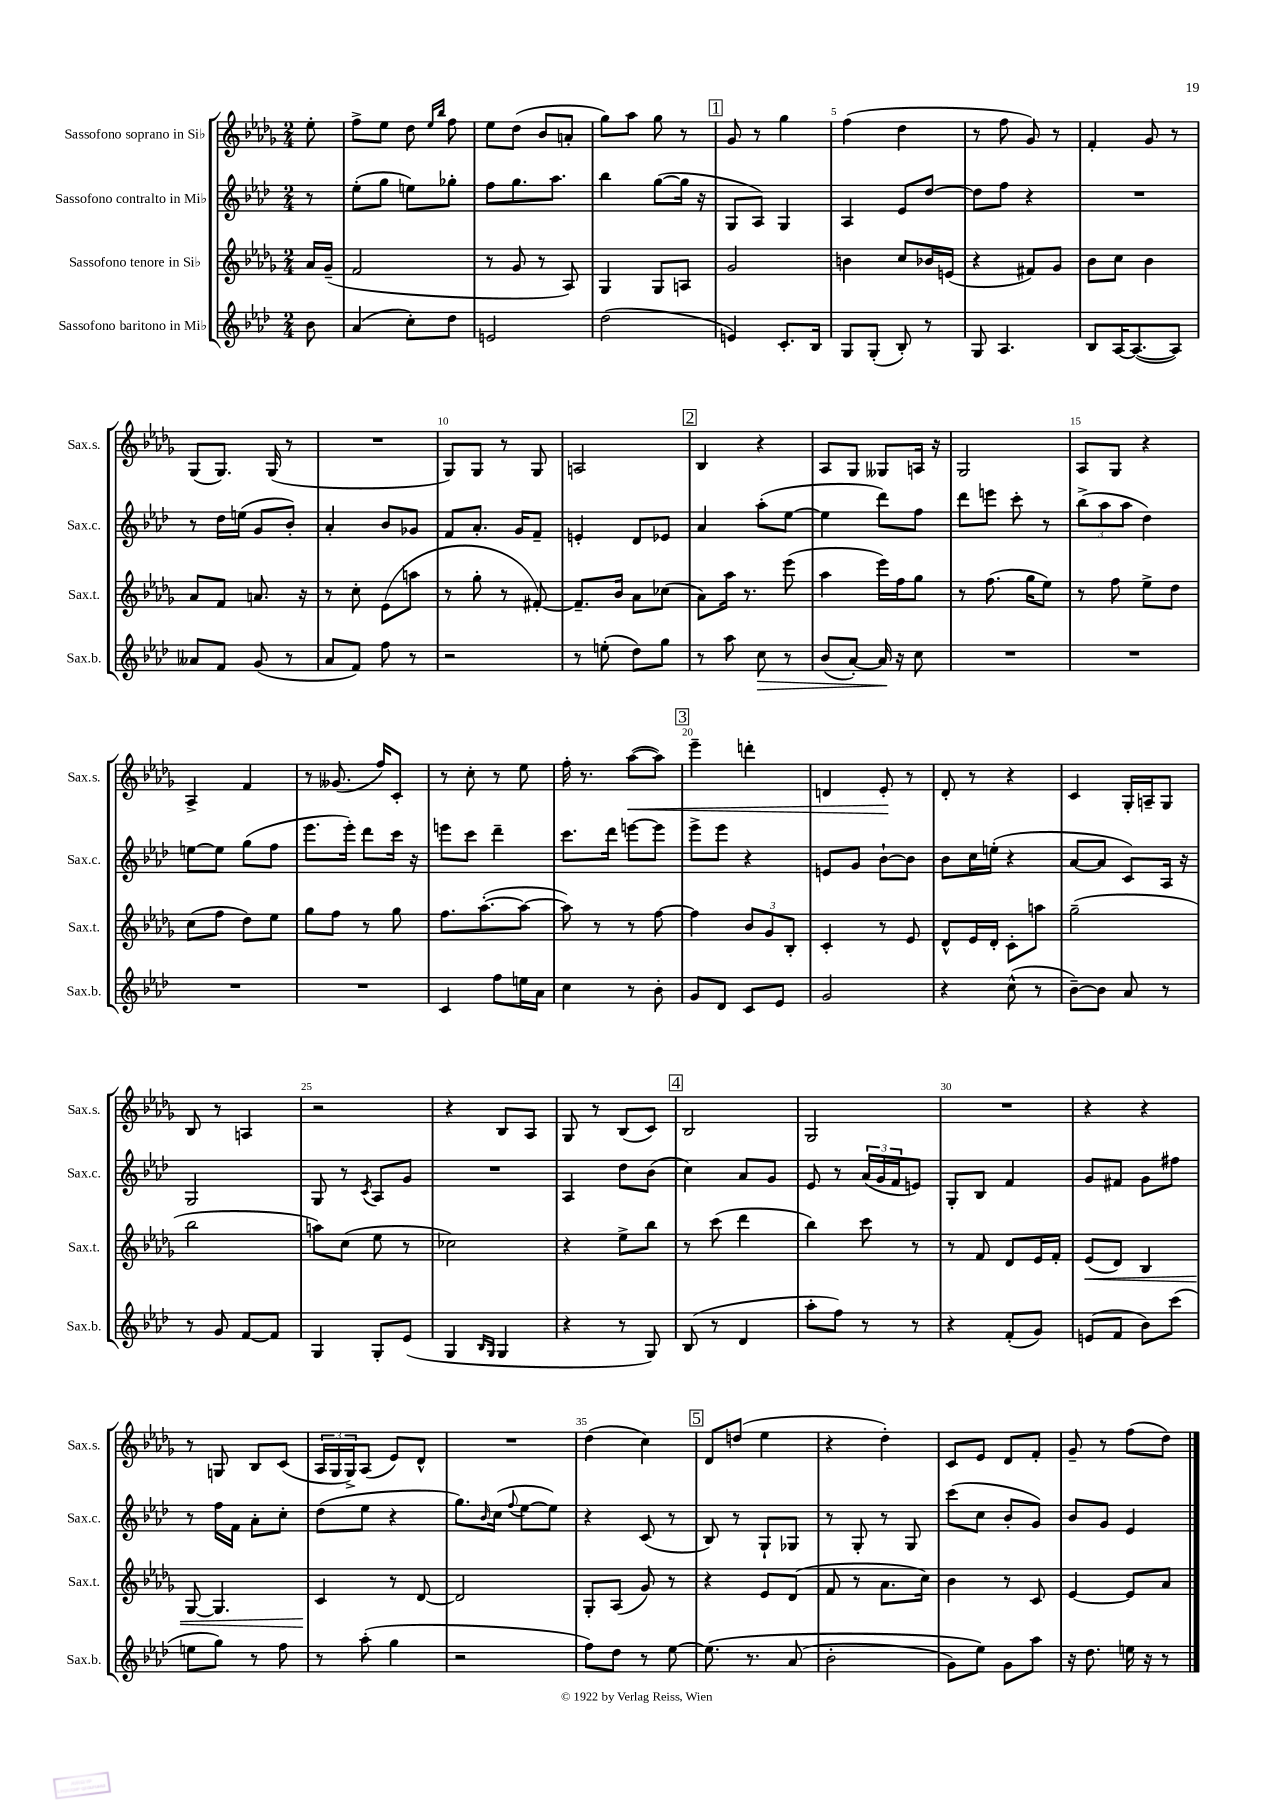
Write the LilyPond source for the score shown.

<<
\new StaffGroup <<
\new Staff = "s0" \with { instrumentName = "Sassofono soprano in Sib" shortInstrumentName = "Sax.s." } {
    \clef treble \key des \major \numericTimeSignature \time 2/4 \partial 8
    ees''8-. |
    f''8-> ees''8 des''8 \grace { ees''16 bes''16 } f''8 |
    ees''8 des''8( bes'8 a'8-. |
    ges''8) aes''8 ges''8 r8 |
    \mark \markup { \box "1" } ges'8 r8 ges''4 |
    f''4( des''4 |
    r8 f''8 ges'8) r8 |
    f'4-. ges'8 r8 |
    ges8( ges8.) ges16( r8 |
    R2 |
    ges8) ges8 r8 ges8 |
    a2 |
    \mark \markup { \box "2" } bes4 r4 |
    aes8 ges8 geses8 a16 r16 |
    ges2 |
    aes8 ges8 r4 |
    aes4-> f'4 |
    r8 geses'8.( f''16) c'8-. |
    r8 c''8-. r8 ees''8 |
    f''16-. r8. aes''8~\<( aes''8) |
    \mark \markup { \box "3" } ees'''4-- d'''4-. |
    d'4 ees'8-.\! r8 |
    des'8-. r8 r4 |
    c'4 ges16-. a16-- ges8 |
    bes8 r8 a4 |
    r2 |
    r4 bes8 aes8 |
    ges8 r8 bes8( c'8) |
    \mark \markup { \box "4" } bes2 |
    ges2 |
    R2 |
    r4 r4 |
    r8 g8 bes8 c'8( |
    \tuplet 3/2 { aes16 ges16 ges16->) } aes8( ees'8) des'8-^ |
    R2 |
    des''4( c''4) |
    \mark \markup { \box "5" } des'8 d''8( ees''4 |
    r4 des''4-.) |
    c'8 ees'8 des'8 f'8-. |
    ges'8-- r8 f''8( des''8) \bar "|." |
}
\new Staff = "s1" \with { instrumentName = "Sassofono contralto in Mib" shortInstrumentName = "Sax.c." } {
    \clef treble \key aes \major \numericTimeSignature \time 2/4 \partial 8
    r8 |
    ees''8-.( g''8 e''8) ges''8-. |
    f''8 g''8. aes''8. |
    bes''4 g''8~( g''16 r16 |
    \mark \markup { \box "1" } g8 aes8) g4 |
    aes4 ees'8 des''8~ |
    des''8 f''8 r4 |
    R2 |
    r8 des''16 e''16( g'8 bes'8-.) |
    aes'4-. bes'8 ges'8 |
    f'8 aes'8.-. g'16 f'8-- |
    e'4-. des'8 ees'8 |
    \mark \markup { \box "2" } aes'4 aes''8-.( ees''8~ |
    ees''4 des'''8) f''8 |
    des'''8 e'''8 c'''8-. r8 |
    \tuplet 3/2 { bes''8->( aes''8 aes''8 } des''4) |
    e''8~ e''8 g''8( f''8 |
    ees'''8. ees'''16-.) des'''8 c'''16 r16 |
    e'''8 c'''8 des'''4-- |
    c'''8. des'''16 e'''8~ e'''8 |
    \mark \markup { \box "3" } ees'''8-> ees'''8 r4 |
    e'8 g'8 bes'8~-! bes'8 |
    bes'8 c''16 e''16-.( r4 |
    aes'8~ aes'8 c'8) aes16 r16 |
    g2 |
    g8 r8 \acciaccatura { c'8 } aes8 g'8 |
    R2 |
    aes4 des''8 bes'8( |
    \mark \markup { \box "4" } c''4) aes'8 g'8 |
    ees'8 r8 \tuplet 3/2 { aes'16( g'16 f'16 } e'8) |
    g8-. bes8 f'4 |
    g'8 fis'8 g'8 fis''8 |
    r8 f''16 f'16 aes'8-. c''8-. |
    des''8( ees''8 r4 |
    g''8.) \grace { bes'16 } c''16( \appoggiatura { f''8 } ees''8~ ees''8) |
    r4 c'8( r8 |
    \mark \markup { \box "5" } bes8) r8 g8-! ges8 |
    r8 g8-. r8 g8 |
    c'''8( c''8 bes'8-. g'8) |
    bes'8 g'8 ees'4 \bar "|." |
}
\new Staff = "s2" \with { instrumentName = "Sassofono tenore in Sib" shortInstrumentName = "Sax.t." } {
    \clef treble \key des \major \numericTimeSignature \time 2/4 \partial 8
    aes'16 ges'16--( |
    f'2 |
    r8 ges'8 r8 aes8) |
    ges4 ges8 a8 |
    \mark \markup { \box "1" } ges'2 |
    b'4 c''8 bes'16 e'16( |
    r4 fis'8) ges'8 |
    bes'8 c''8 bes'4 |
    aes'8 f'8 a'8. r16 |
    r8 c''8-. ees'8( a''8 |
    r8 ges''8-. r8 fis'8~-.) |
    fis'8.-- bes'16 aes'8 ces''8( |
    \mark \markup { \box "2" } aes'8) aes''16 r8. ees'''8( |
    aes''4 ees'''16) f''16 ges''8 |
    r8 f''8.( ges''16 ees''8) |
    r8 f''8 ees''8-> des''8 |
    c''8( f''8 des''8) ees''8 |
    ges''8 f''8 r8 ges''8 |
    f''8. aes''8.~-.( aes''8~ |
    aes''8) r8 r8 f''8~ |
    \mark \markup { \box "3" } f''4 \tuplet 3/2 { bes'8 ges'8 bes8-. } |
    c'4-. r8 ees'8 |
    des'8-^ ees'16 des'16-. c'8-. a''8 |
    ges''2--( |
    bes''2 |
    a''8) c''8( ees''8 r8 |
    ces''2) |
    r4 ees''8-> bes''8 |
    \mark \markup { \box "4" } r8 c'''8( des'''4 |
    bes''4) c'''8 r8 |
    r8 f'8 des'8 ees'16 f'16-. |
    ees'8\<( des'8) bes4 |
    ges8~ ges4. |
    c'4\! r8 des'8~ |
    des'2 |
    ges8-. aes8( ges'8) r8 |
    \mark \markup { \box "5" } r4 ees'8 des'8( |
    f'8 r8 aes'8. c''16) |
    bes'4 r8 c'8 |
    ees'4~ ees'8 aes'8 \bar "|." |
}
\new Staff = "s3" \with { instrumentName = "Sassofono baritono in Mib" shortInstrumentName = "Sax.b." } {
    \clef treble \key aes \major \numericTimeSignature \time 2/4 \partial 8
    bes'8 |
    aes'4( c''8-.) des''8 |
    e'2 |
    des''2( |
    \mark \markup { \box "1" } e'4) c'8.-. bes16 |
    g8 g8-.( bes8-.) r8 |
    g8 aes4. |
    bes8 aes16~ aes8.~( aes8) |
    aeses'8 f'8 g'8( r8 |
    aes'8 f'8) f''8 r8 |
    r2 |
    r8 e''8-.( des''8) g''8 |
    \mark \markup { \box "2" } r8 aes''8 c''8\> r8 |
    bes'8( aes'8~-.) aes'16\! r16 c''8 |
    R2 |
    R2 |
    R2 |
    R2 |
    c'4 f''8 e''16 aes'16 |
    c''4 r8 bes'8-. |
    \mark \markup { \box "3" } g'8 des'8 c'8 ees'8 |
    g'2 |
    r4 c''8-^( r8 |
    bes'8~--) bes'8 aes'8 r8 |
    r8 g'8 f'8~ f'8 |
    g4 g8-. ees'8( |
    g4 \grace { bes16 g16 } g4 |
    r4 r8 g8) |
    \mark \markup { \box "4" } bes8( r8 des'4 |
    aes''8-. f''8) r8 r8 |
    r4 f'8-.( g'8) |
    e'8( f'8 bes'8) c'''8( |
    e''8 g''8) r8 f''8 |
    r8 aes''8-.( g''4 |
    r2 |
    f''8) des''8 r8 ees''8~ |
    \mark \markup { \box "5" } ees''8.\( r8. aes'8( |
    bes'2-. |
    g'8) ees''8\) g'8 aes''8 |
    r16 des''8. e''16 r16 r8 \bar "|." |
}
>>
>>
\layout { \context { \Score \override BarNumber.break-visibility = ##(#f #t #t) barNumberVisibility = #(every-nth-bar-number-visible 5) } }
